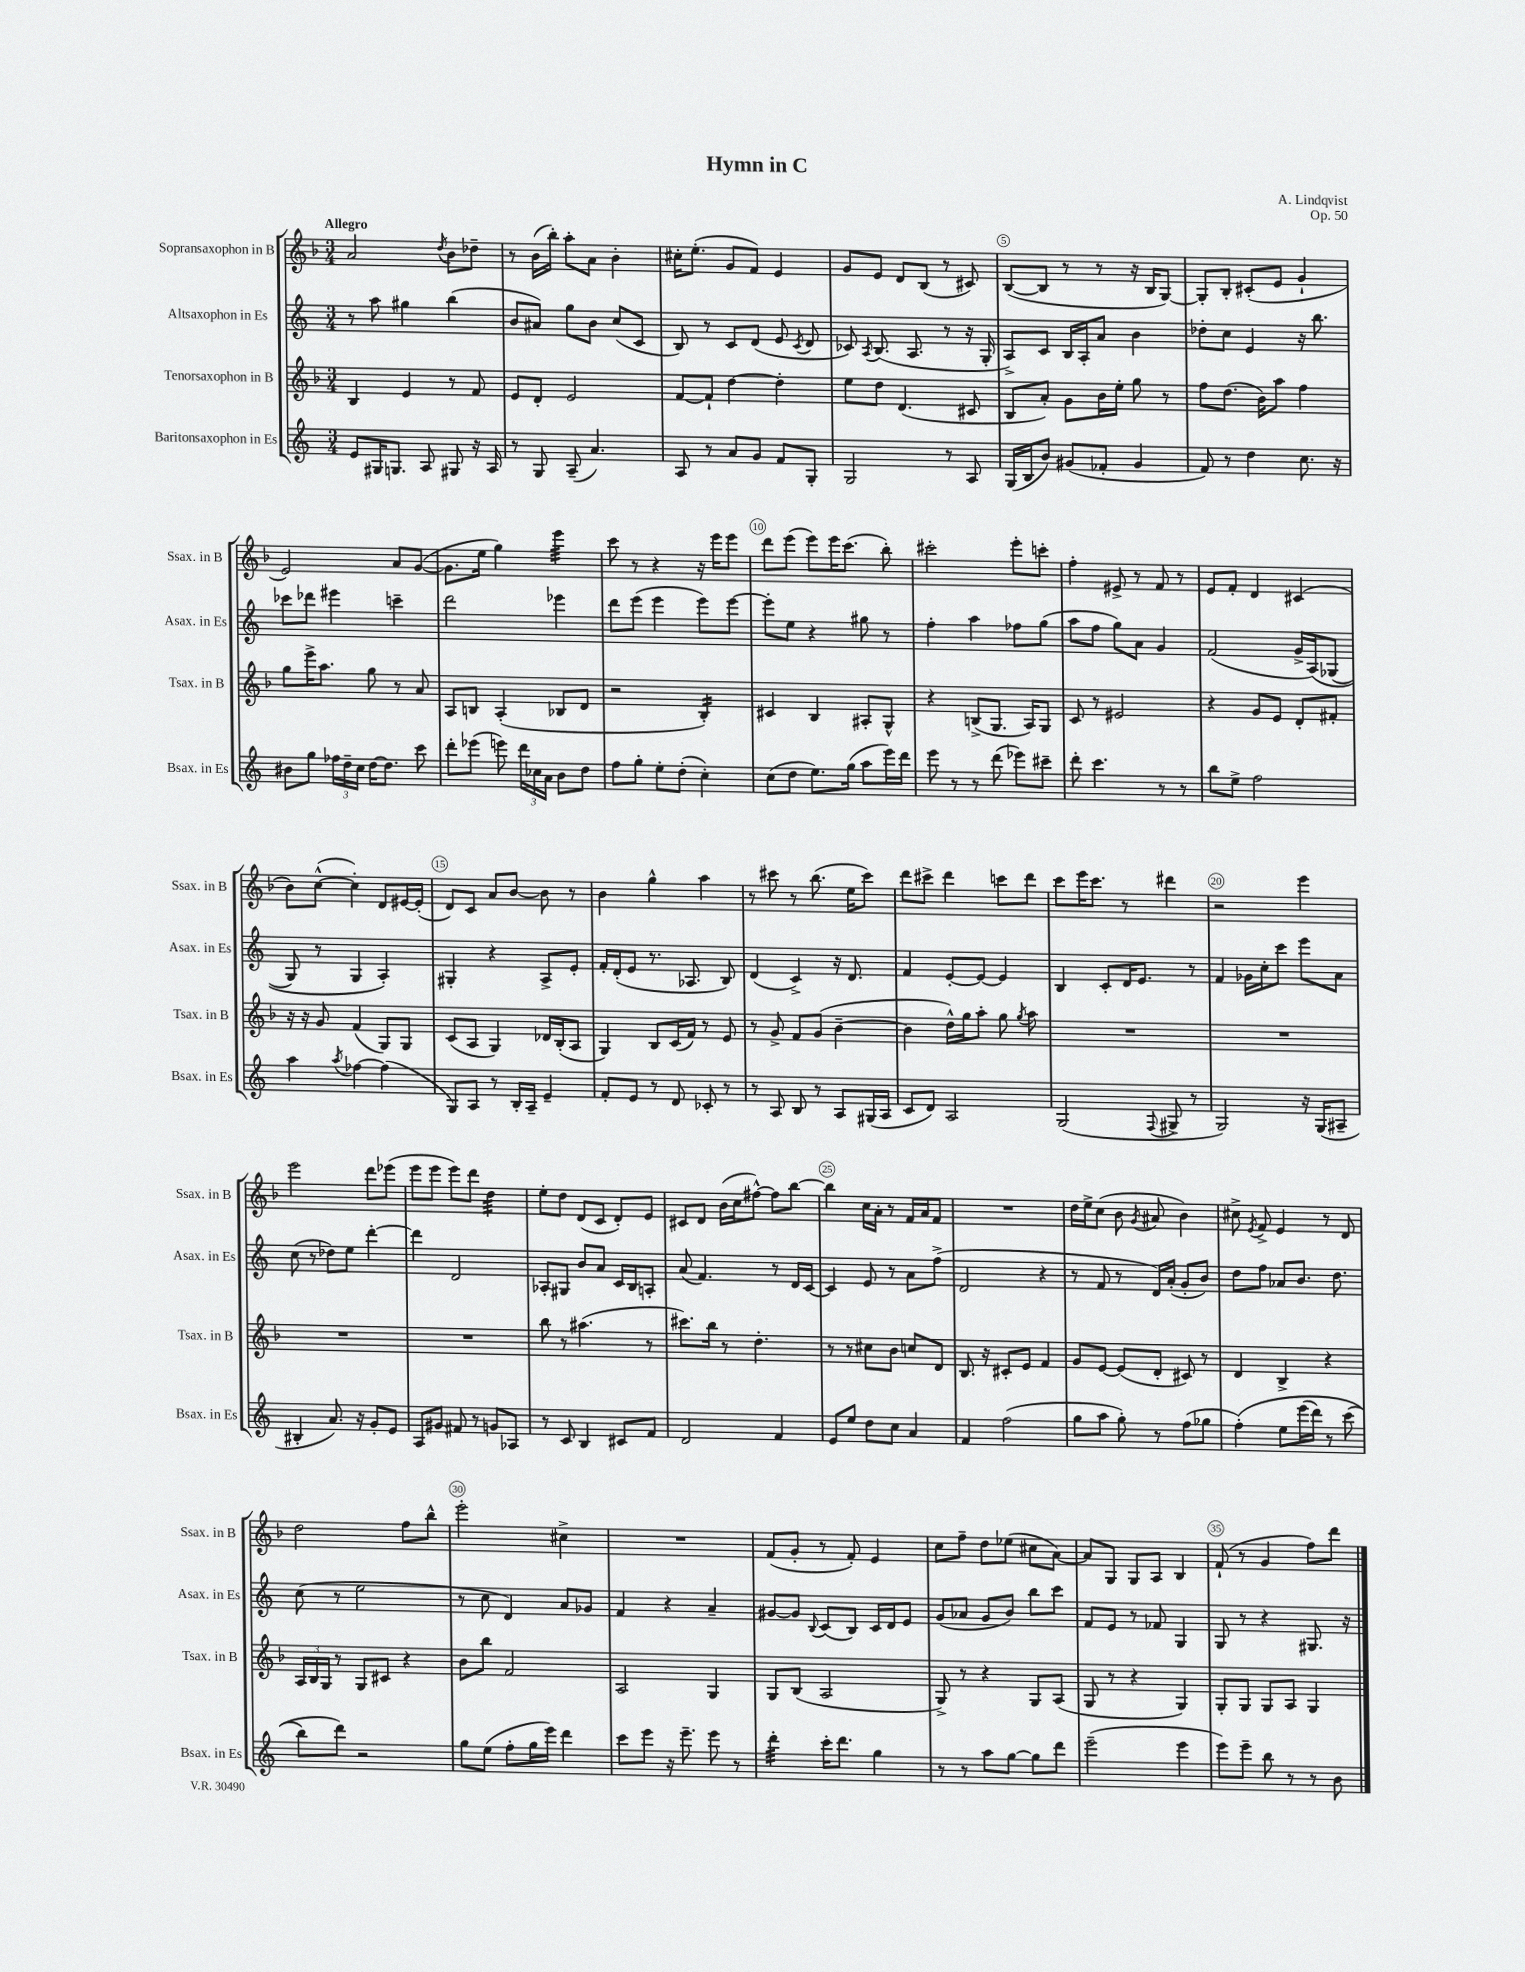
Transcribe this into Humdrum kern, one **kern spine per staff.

**kern	**kern	**kern	**kern
*staff4	*staff3	*staff2	*staff1
*clefG2	*clefG2	*clefG2	*clefG2
*k[]	*k[b-]	*k[]	*k[b-]
*M3/4	*M3/4	*M3/4	*M3/4
8e	4B-	8r	2a
16G#	.	8aa	.
8.G	.	.	.
.	4e	4gg#	.
8A	.	.	.
.	.	.	8qdd
8G#	8r	(4bb	8b-
16r	8f	.	8dd-~
16A	.	.	.
=	=	=	=
8r	8e	8b	8r
8G	8d'	8a#)	(16b-
.	.	.	16bb-')
(8A~	2e	8gg	8aa'
4.a)	.	8b	8a
.	.	(8cc	4b-'
.	.	8c	.
=	=	=	=
8A	[8f	8B)	16cc#'
.	.	.	(8.ee'
8r	8f`]	8r	.
8a	[4dd	8c	8g
8g	.	(8d	8f)
8f	4dd']	8e	4e
.	.	8qc	.
8G'	.	8d	.
=	=	=	=
2G	8ee	8c-)	8g
.	.	8qA	.
.	8dd	(8.B	8e
.	(4.d	.	8d
.	.	8.A	.
.	.	.	(8B-
8r	.	8r	8r
8A	8c#	16r	8c#)
.	.	16G'	.
=	=	=	=
(16G	8B-	8A^)	([8B-
16B	.	.	.
8b)	8a')	8c	8B-]
(8g#	8g	16B	8r
.	.	16A'	.
8f-'	16b-	8a	8r
.	16ee'	.	.
4g#	8gg	4b	16r
.	.	.	16B-
.	8r	.	[8G)
=	=	=	=
8f)	8ff	8dd-'	8G']
8r	(8.dd	8cc	8B-'
4dd	.	4e	(8c#'
.	16b-)	.	.
.	8aa	.	8e
8.cc	4ff	16r	4g`
.	.	8.bb	.
16r	.	.	.
=	=	=	=
8b#	8gg	8ccc-	2e)
8gg	16eee^	8ddd-	.
.	8.aa	.	.
24ff-	.	4eee#	.
24dd~	.	.	.
24cc	.	.	.
[16dd	8gg	.	.
8.dd]	.	.	.
.	8r	4ccc~	8a
8ccc	8a	.	([8g
=	=	=	=
8ddd'	8A	2ddd	8.g]
(8eee-	8B	.	.
.	.	.	16ee
8eee)	(4A'	.	4gg)
24ddd	.	.	.
24cc-	.	.	.
24a	.	.	.
8b	8B-	4eee-	4eee
8dd	8d	.	.
=	=	=	=
8ff	2r	8ddd	8ccc
8gg'	.	(8eee	8r
8ee'	.	4eee	4r
(8dd'	.	.	.
4cc')	4B-')	8eee)	16r
.	.	.	16eee
.	.	[8eee	8eee
=	=	=	=
(8cc	4c#	8eee']	8ddd
8dd	.	8ee	(8eee
8.ee)	4B-	4r	8eee)
.	.	.	16eee
(16gg	.	.	(8.ccc
8aa	8A#'	8gg#	.
16eee)	8G^^	8r	8bb-')
16ddd	.	.	.
=	=	=	=
8eee	4r	4ff'	2ccc#'
8r	.	.	.
8r	(8B^	4aa	.
(8ddd	8.G	.	.
8eee-)	.	8ff-	8eee'
.	16A)	.	.
8ccc#~	8G	(8gg	8ccc'
=	=	=	=
8ddd'	8c	8aa	4ff'
4.ccc	8r	8ff	.
.	2e#	8gg)	8e#^
.	.	8a	8r
8r	.	4g	8f
8r	.	.	8r
=	=	=	=
8bb	4r	(2f	8e
8ee^	.	.	8f'
2ff	8g	.	4d
.	8e	.	.
.	8d'	16g^	(4c#
.	.	&(16A)	.
.	8f#'	(8G-	.
=	=	=	=
4aa	16r	8G)	8b-)
.	16r	.	.
.	8g	8r	([8cc^^
8qaa	.	.	.
[4ff-	(4f	4G	4cc'])
(4ff-]	8G)	4A'&)	8d
.	8G	.	[16e#
.	.	.	(16e#']
=	=	=	=
8G)	(8c	4G#'	8d)
8A	8A	.	8c
8r	4G)	4r	8a
16B'	.	.	[8b-
16A~	.	.	.
4e~	16d-	8A^	8b-]
.	(16B-'	.	.
.	8A	8e'	8r
=	=	=	=
8f'	4G)	16f'	4b-
.	.	(16d'	.
8e	.	8e	.
8r	8B-	8.r	4gg^^
8d	(16c	.	.
.	16f)	8.A-	.
8c-'	8r	.	4aa
8r	8e	8B)	.
=	=	=	=
8r	8r	(4d	8r
8A	8g^	.	8ccc#
8B	8f	4c^)	8r
8r	(8g	.	(8.bb-
8A	[4b-~	16r	.
.	.	8.d	16ee
(16G#	.	.	8ccc#)
16A	.	.	.
=	=	=	=
8c	4b-]	4f	8ddd
8d)	.	.	8ccc#^
2A	16dd^^)	[8e'	4ddd
.	16gg	.	.
.	8aa'	8e_	.
.	8gg	4e]	8ccc
.	8qgg	.	.
.	8aa	.	8ddd
=	=	=	=
(2G	2.r	4B	8ccc
.	.	.	16eee
.	.	.	8.ccc
.	.	8c'	.
.	.	16d	8r
.	.	8.e	.
8qqF	.	.	.
8G#^	.	.	4ddd#
8r	.	8r	.
=	=	=	=
2G)	2.r	4f	2r
.	.	16g-	.
.	.	16cc'	.
.	.	8ccc	.
16r	.	8eee	4eee
(16G	.	.	.
8A#~	.	8a	.
=	=	=	=
4B#'	2.r	(8cc	2eee
.	.	8r	.
8.a)	.	8dd-)	.
.	.	8ee	.
16r	.	.	.
8g'	.	[4ddd'	8ddd
8e	.	.	(8eee-
=	=	=	=
8A	2.r	4ddd]	8eee
8g#	.	.	8eee
8f#	.	2d	8eee)
8r	.	.	8ddd
8g	.	.	4dd
8A-	.	.	.
=	=	=	=
8r	8bb-	8A-'	8ee'
8c	8r	8G#	8dd
4B	(4.aa#	8b	(8d
.	.	8a	8c
8c#	.	16c	8d')
.	.	16B	.
8f	8r	8A'	8e
=	=	=	=
2d	8.ccc#)	(8a	8c#
.	.	4.f)	8d
.	16bb-	.	.
.	8r	.	(16b-
.	.	.	16cc
.	4.dd'	.	[8ff#^^)
4f	.	8r	8ff#]
.	.	16d	[8bb-
.	.	[16c	.
=	=	=	=
8e	8r	4c]	4bb-]
8ee	8r	.	.
8dd	8cc#	8e	16cc
.	.	.	16a'
8cc	8b-	8r	8r
4a	8cc	8a	16f
.	.	.	16a
.	8d	(8ff^	8f
=	=	=	=
4f	8.B-	2d	2.r
.	16r	.	.
(2ff	8c#'	.	.
.	8e	.	.
.	4f	4r	.
=	=	=	=
8gg	8g	8r	16dd
.	.	.	16ee^
8aa	[8e	8f	(8cc
8gg')	(8e]	8r	8b-
.	.	.	8qg
8r	8d'	16d)	8a#
.	.	(16a'	.
(8ff	8c#)	8g'	4b-)
8gg-	8r	8b)	.
=	=	=	=
&(4ff')	4d	8dd	8cc#^
.	.	.	8qe
.	.	8ff	8f^
8ee	4B-^	8a-	4e
(16eee	.	8.b	.
16ddd)	.	.	.
8r	4r	.	8r
.	.	8.dd	.
(8ccc	.	.	8d
=	=	=	=
8bb&)	24A	(8cc	2dd
.	24B-	.	.
.	24G	.	.
8ddd)	8r	8r	.
2r	8G	2ee	.
.	8c#	.	.
.	4r	.	8ff
.	.	.	8bb-^^
=	=	=	=
8gg	8b-	8r	2eee'
(8ee	8bb-	8cc	.
8ff'	2f	4d)	.
16gg	.	.	.
16eee)	.	.	.
4ddd	.	8a	4cc#^
.	.	8g-	.
=	=	=	=
8ccc	2A	4f	2.r
8eee	.	.	.
16r	.	4r	.
8.eee~	.	.	.
8eee	4G	4a~	.
8r	.	.	.
=	=	=	=
4ddd'	8G	[8g#	(8f
.	(8B-	8g#]	8g'
.	.	8qqB	.
16ccc'	2A	(8c	8r
8.ddd	.	.	.
.	.	8B)	8f')
4gg	.	16c	4e
.	.	16d	.
.	.	8e	.
=	=	=	=
8r	8G^)	(8g	8cc
8r	8r	8a-	8ff~
8aa	4r	8g	8dd
[8gg	.	8b)	(8ee-
8gg]	8G	8bb	8cc#
8ddd	(8A	8ccc	[8a)
=	=	=	=
(2eee~	8G	8f	8a]
.	8r	8e	8G
.	4r	8r	8G
.	.	8f-	8A
4eee	4G)	4G	4B-
=	=	=	=
8eee)	8G'	8G	(8f`
8eee~	8G	8r	8r
8bb	8G	4r	4g
8r	8A	.	.
8r	4G	8.G#	8ff)
8b	.	.	8ddd
.	.	16r	.
==	==	==	==
*-	*-	*-	*-
